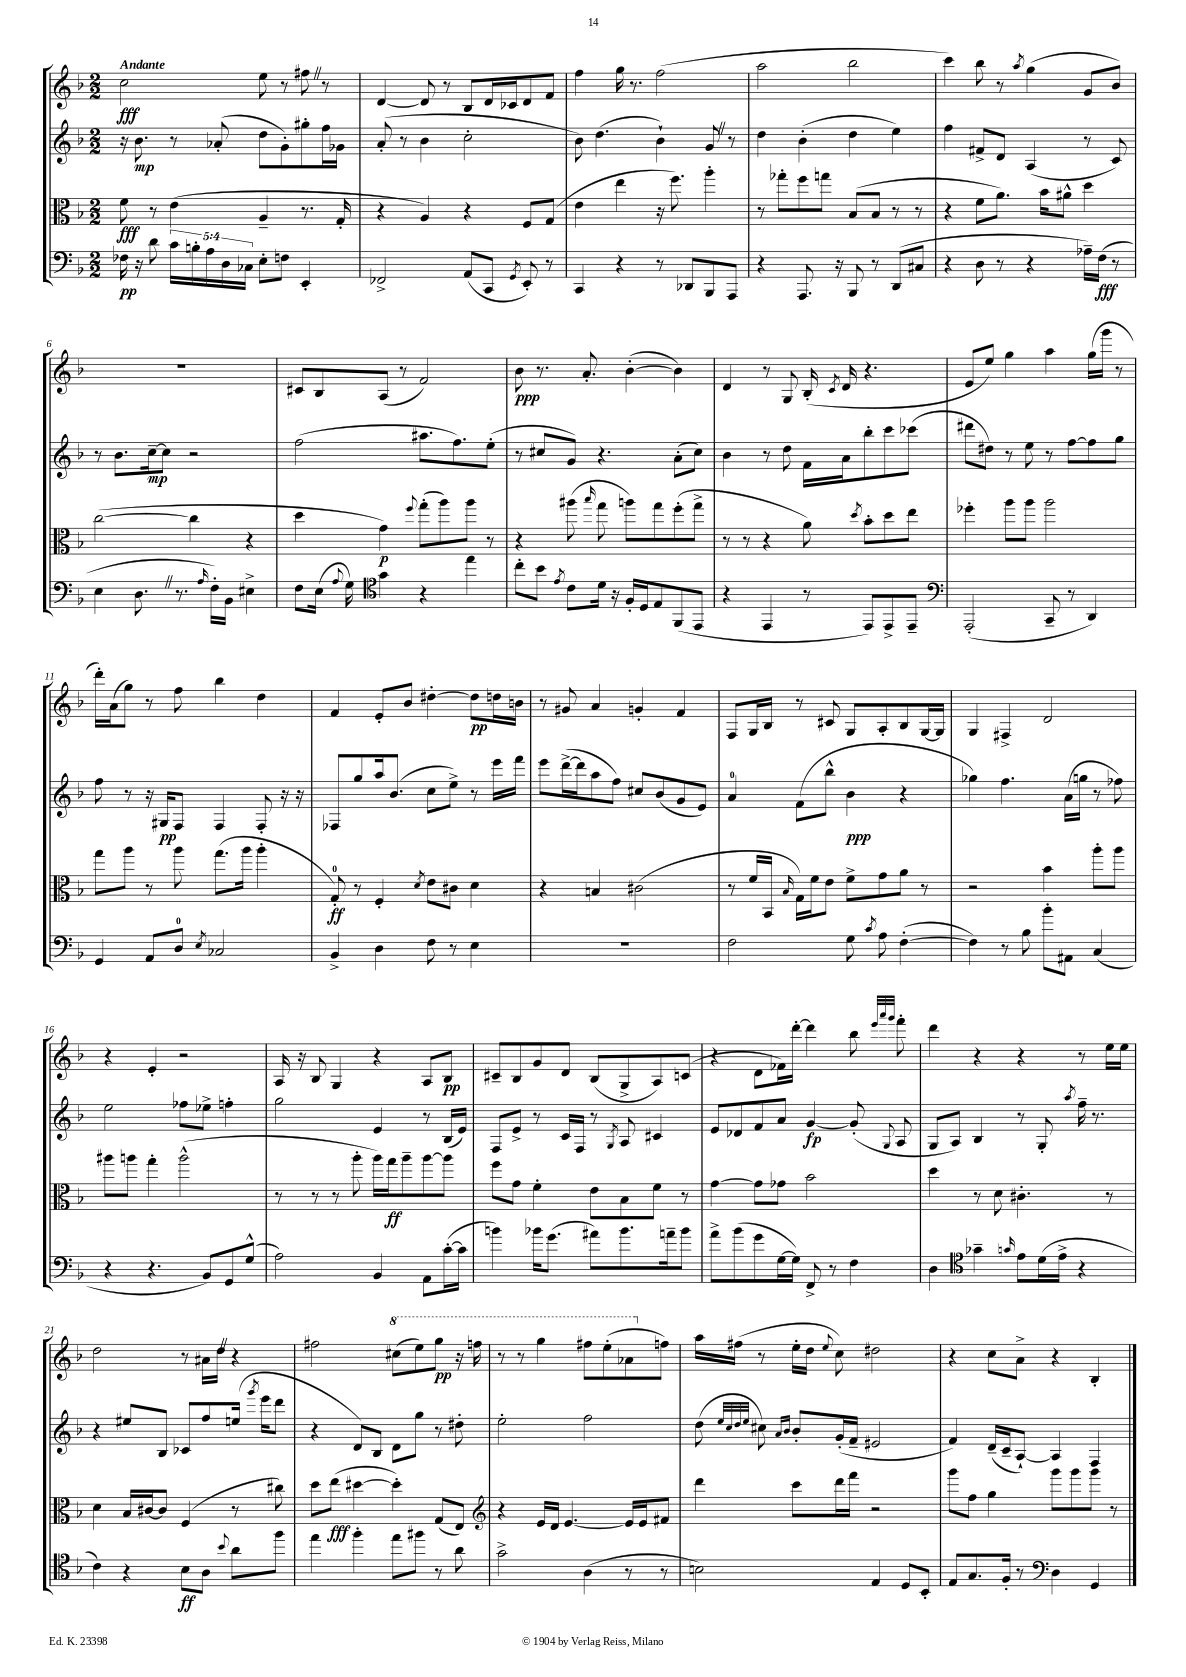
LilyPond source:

<<
\new StaffGroup <<
\new Staff = "s0" {
    \clef treble \key f \major \numericTimeSignature \time 2/2 \tempo "Andante"
    \autoBeamOff c''2\fff e''8 r8 fis''8 \once \override BreathingSign.text = \markup { \musicglyph "scripts.caesura.straight" } \breathe r8 |
    d'4~ d'8 r8 bes8[ d'16 ces'16 d'8 f'8] |
    f''4 g''16 r8. f''2( |
    a''2 bes''2 |
    c'''4) bes''8 r8 \acciaccatura { a''8 } g''4( g'8[ bes'8]) |
    R1 |
    cis'8[ bes8 a8]( r8 f'2) |
    bes'8\ppp r8. a'8.-. bes'4~-.( bes'4) |
    d'4 r8 g8 bes16-.( \acciaccatura { c'8 } d'16 r4. |
    e'8[ e''8]) g''4 a''4 g''16[( g'''16] r8 |
    d'''16[-.) a'16( g''8]) r8 f''8 bes''4 d''4 |
    f'4 e'8[-. bes'8] dis''4~-. dis''8[\pp d''16 b'16] |
    r8 gis'8 a'4 g'4-. f'4 |
    f8[ g16 bes16] r8 cis'8 g8[ a8-. bes8 g16~ g16] |
    g4 fis4-> d'2 |
    r4 e'4-. r2 |
    a16 r16 bes8 g4 r4 a8[ bes8]\pp |
    cis'8[-- bes8 g'8 d'8] bes8[( g8-> a8) c'8]( |
    r4 d'8[ fes'16) d'''16]~-. d'''4 bes''8 \grace { e'''32[ a'''32 g'''32] } f'''8-. |
    d'''4 r4 r4 r8 e''16[ e''16] |
    d''2 r8 ais'16[ d''16] \once \override BreathingSign.text = \markup { \musicglyph "scripts.caesura.straight" } \breathe r4 |
    fis''2 \ottava #1 cis'''8[( e'''8) g'''8]\pp r16 f'''!16 |
    r8 r8 g'''4 fis'''8[ e'''8-.( aes''8 \ottava #0 f''!8]) |
    a''16[ fis''16]( r8 e''16[-. d''16] \appoggiatura { e''8 } c''8) dis''2 |
    r4 c''8[ a'8]-> r4 bes4-. \bar "|." |
}
\new Staff = "s1" {
    \clef treble \key f \major \numericTimeSignature \time 2/2
    \autoBeamOff r16 bes'8.\mp r8 aes'8-.( d''8[ g'8-.) gis''8-. f''16 ges'16] |
    a'8-.( r8 bes'4 c''2-. |
    bes'8) d''4.( bes'4-!) g'8 \once \override BreathingSign.text = \markup { \musicglyph "scripts.caesura.straight" } \breathe r8 |
    d''4 bes'4-.( d''4 e''4) |
    f''4 fis'8[-> d'8] a4( r8 c'8) |
    r8 bes'8.[ c''16~--\mp c''8] r2 |
    f''2( ais''8.[ f''8.) e''8]-.( |
    r8 cis''8[ g'8]) r4. a'8[-.( cis''8]) |
    bes'4 r8 d''8 f'16[ a'16 bes''8-. c'''8 ces'''8]( |
    dis'''8[ dis''8]) r8 e''8 r8 f''8[~ f''8 g''8] |
    f''8 r8 r16 gis16[\pp f8] f4 f8-. r16 r16 |
    fes8[ g''8 a''16 bes'8.]( c''8[ e''8]->) r8 e'''16[ f'''16] |
    e'''8[ d'''16~->( d'''16 a''8 f''8]) cis''8[ bes'8( g'8 e'8]) |
    a'4-0 f'8[( bes''8]-^ bes'4\ppp r4 |
    ges''4) f''4. a'16[( g''16] r8 fes''8) |
    e''2 fes''8[ ees''8]-> f''4-. |
    g''2 e'4 r8 bes16[( e'16]) |
    f8[ e'8]-> r8 c'16[ f16] r8 \acciaccatura { g8 } a8 cis'4 |
    e'8[ des'8 f'8 a'8] g'4~\fp g'8-.( \appoggiatura { g8 } a8 |
    g8[ a8]) bes4 r8 g8-. \acciaccatura { a''8 } f''16-- r8. |
    r4 eis''8[ bes8] ces'8[ f''8 e''16]( \acciaccatura { g'''8 } e'''16[ d'''8] |
    r4 d'8[) bes8] d'8[ g''8] r8 dis''8-. |
    e''2-. f''2 |
    d''8( \grace { e''32[ c''32 d''32 e''32] } cis''8) \grace { a'16[ bes'16] } bes'8[-. g'16-.( f'16]-- eis'2 |
    f'4) d'16[--( c'16-- a8]~-!) a4 f4 \bar "|." |
}
\new Staff = "s2" {
    \clef alto \key f \major \numericTimeSignature \time 2/2
    \autoBeamOff f'8\fff r8 e'4( a4-- r8. g16-. |
    r4 a4) r4 f8[ g8]( |
    e'4 e''4 r16 f''8.) a''4-. |
    r8 ges''8[-. f''8 g''8] bes8[( bes8] r8 r8 |
    r4 f'8[ a'8.]) bes'16[ ais'8]-^ d''4 |
    c''2~( c''4 r4 |
    d''4 g'4\p) \appoggiatura { f''8 } g''8[-.( a''8) a''8] r8 |
    r4 ais''8( \grace { bes''16 } g''8 a''8[) g''8 f''8-.( g''8]-> |
    r8 r8 r4 a'8) \acciaccatura { d''8 } bes'8[-. d''8 e''8] |
    fes''4-. a''8[ a''8] a''2 |
    g''8[ a''8] r8 a''8 g''8.[( a''16] a''4-. |
    g8-0-.\ff) r8 f4-. \acciaccatura { d'8 } e'8[ cis'8] d'4 |
    r4 b4 cis'2( |
    r8 f'16[ bes,16] \grace { bes16 } g16[) f'16 e'8] f'8[-> g'8 a'8] r8 |
    r2 bes'4 a''8[-. a''8] |
    ais''8[ a''8] g''4-. a''2-^( |
    r8 r8 r8 a''8-. a''16[) g''16\ff a''8-- a''8~ a''8] |
    f''8[ g'8] f'4-. e'8[ bes8 f'8] r8 |
    g'4~ g'8[ ges'8] bes'2 |
    d''4 r8 d'8 cis'4.-. r8 |
    d'4 bes16[ cis'16~ cis'8] f4( r8 cis''8) |
    d''8[ e''8]\fff( dis''4~ dis''4-.) g8[( e8]) |
    \clef treble r4 e'16[ d'16] e'4.~ e'16[ e'16 fis'8] |
    d'''4 c'''8[ d'''16 f'''16] r2 |
    g'''8[ f''8] g''4 g'''8[ g'''8 g'''8] r8 \bar "|." |
}
\new Staff = "s3" {
    \clef bass \key f \major \numericTimeSignature \time 2/2 \override Staff.TupletNumber.text = #tuplet-number::calc-fraction-text
    \autoBeamOff fes16\pp r16 d'8 \tuplet 5/4 { c'16[ b16-. a16 d16 ces16] } e8[-. f8] e,4-. |
    fes,2-> a,8[( c,8] \acciaccatura { g,8 } e,8-.) r8 |
    c,4 r4 r8 des,8[ bes,,8 a,,8] |
    r4 a,,8. r16 bes,,8 r8 d,8[( cis8] |
    r4 d8 r8 r4 aes16[--) f16]\fff( r8 |
    e4 d8. \once \override BreathingSign.text = \markup { \musicglyph "scripts.caesura.straight" } \breathe r8. \grace { a16 } f16[-.) bes,16] eis4-> |
    f8[ e16]( \appoggiatura { a8 } g16) \clef tenor g'4 r4 e''4 |
    c''8[-. bes'8] \acciaccatura { e'8 } c'8[ d'16] r16 f16[-. d16 e8 f,8( e,8] |
    r4 e,4 r8 e,8[) e,8-> e,8]-- |
    \clef bass a,,2-.( c,8-- r8 d,4) |
    g,4 a,8[ d8]-0 \acciaccatura { e8 } ces2 |
    bes,4-> d4 f8 r8 e4 |
    R1 |
    f2 g8 \acciaccatura { c'8 } a8 f4~-.( |
    f4) r8 bes8 bes'8[-. ais,8] c4( |
    r4 r4. bes,8[) g,8 g8]-^( |
    a2) bes,4 a,8[ c'16~-.( c'16] |
    b'4) bes'16[ g'8.]( ais'8[) bes'8. a'16-- bes'8] |
    a'8[-> bes'8( g'8 g16~ g16]) f,8-> r8 f4 |
    d4 \clef tenor ges'4-- \grace { g'16 } e'8[ d'16( e'16]-> r4 |
    c'4) r4 bes8[\ff a8] \appoggiatura { bes'8 } a'8[ f''8] |
    e''4 f''4-. e''8[ fis''8] r8 a'8 |
    g'2-> a4( r8 r8 |
    b2) e4 d8[ bes,8]-. |
    e8[ g8. f16]-. r8 \clef bass d4 g,4 \bar "|." |
}
>>
>>
